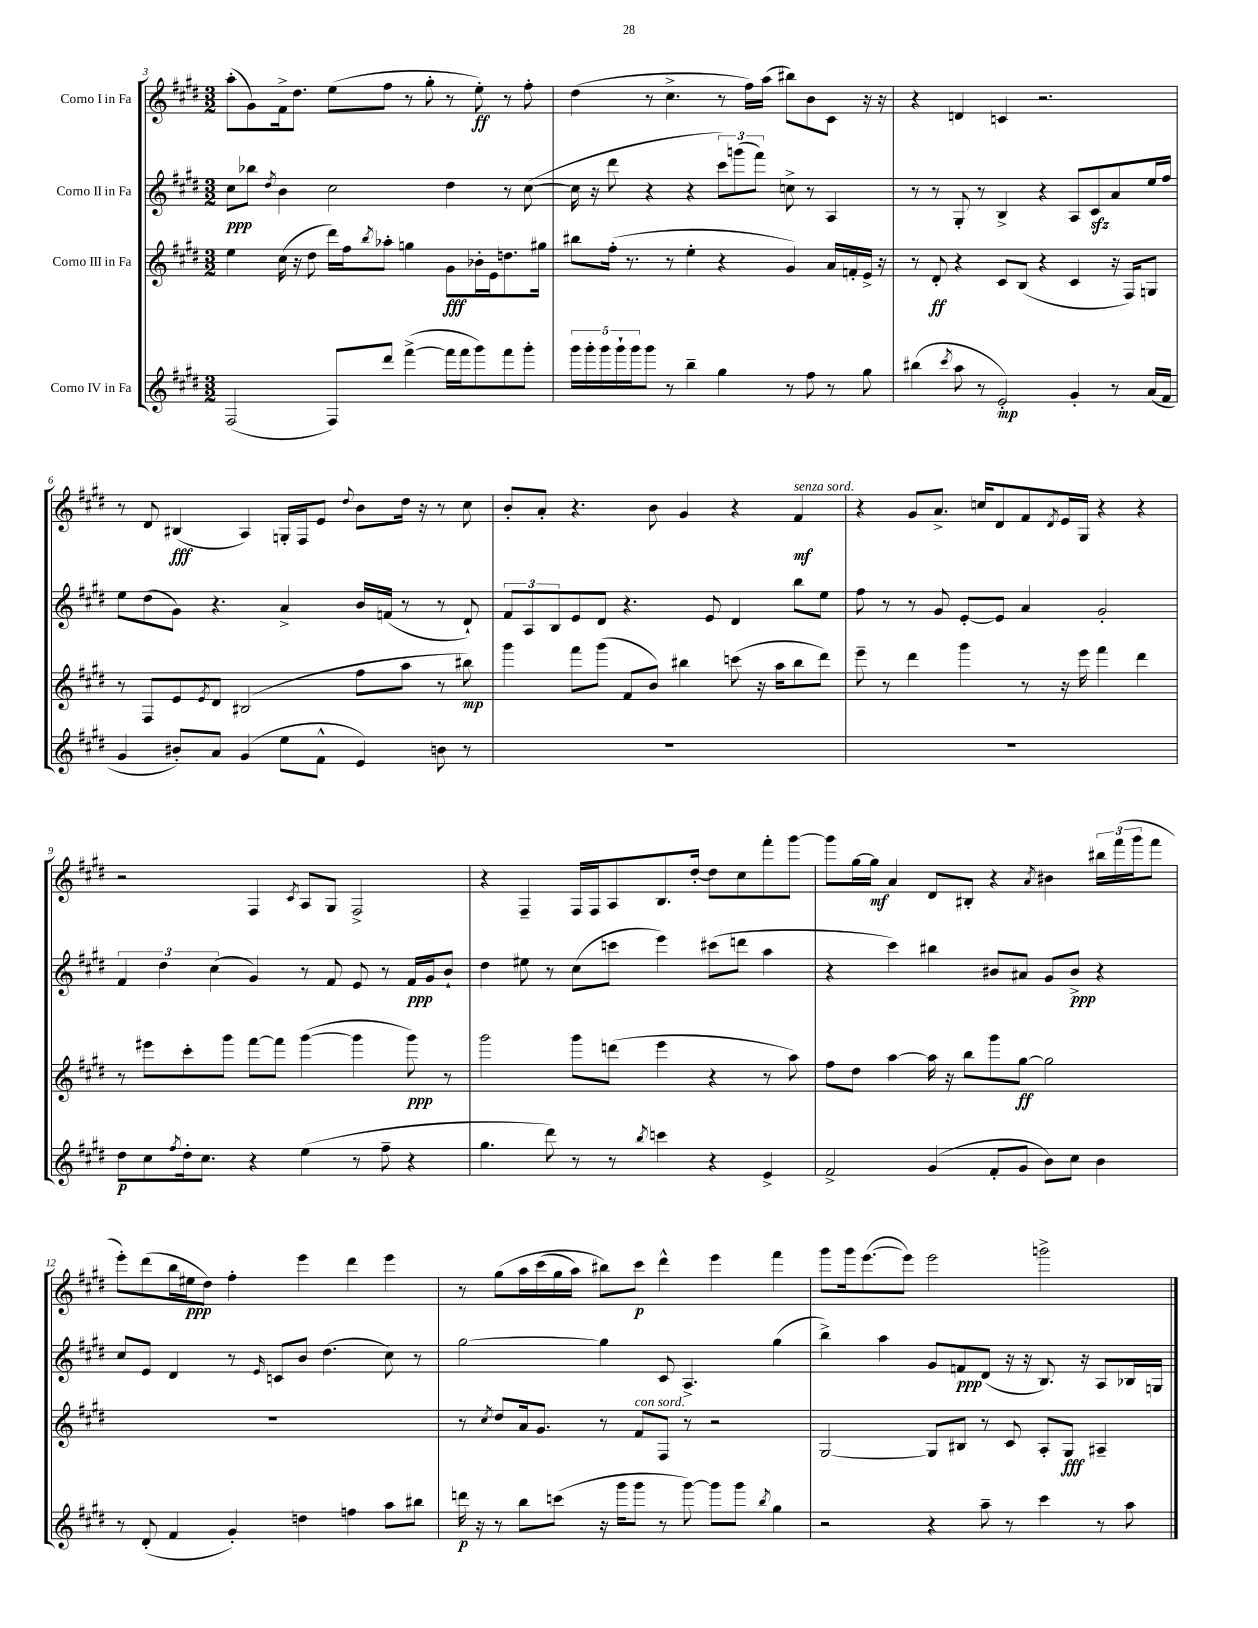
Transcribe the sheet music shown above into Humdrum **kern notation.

**kern	**kern	**kern	**kern
*staff4	*staff3	*staff2	*staff1
*clefG2	*clefG2	*clefG2	*clefG2
*k[f#c#g#d#]	*k[f#c#g#d#]	*k[f#c#g#d#]	*k[f#c#g#d#]
*M3/2	*M3/2	*M3/2	*M3/2
(2F#/	4ee\	8cc#\L	(8aa'\L
.	.	8bb-\J	8g#\)
.	.	8qdd#/	.
.	(16cc#\	4b\	16f#^\k
.	16r	.	8.dd#\J
.	8dd#\	.	.
8F#/L)	16ddd#\LL)	2cc#\	(8ee\L
.	16ff#\J	.	.
.	8qbb/	.	.
8ddd#/J	8aa-'\J	.	8ff#\J
([4fff#^\	4gg\	.	8r
.	.	.	8gg#'\
16fff#\]LL	8g#\L	4dd#\	8r
16fff#\J	.	.	.
8ggg#\)	16b-'\L	.	8ee'\)
.	16e\J	.	.
8fff#\	8.dd\	8r	8r
8ggg#'\J	.	([8cc#\	8ff#'\
.	16gg#\Jk	.	.
=	=	=	=
20ggg#\LL	8bb#\L	16cc#\]	(4dd#\
20ggg#'\	.	.	.
.	.	16r	.
20ggg#\	.	.	.
.	(16ff#'\Jk	8ddd#\	.
20ggg#`\	.	.	.
.	8.r	.	.
20ggg#\J	.	.	.
8ggg#\J	.	4r	8r
8r	8r	.	4.cc#^\
4bb~\	4ee'\	4r	.
4gg#\	4r	12ccc#\L)	8r
.	.	(12ggg\	.
.	.	.	16ff#\LL)
.	.	12fff#\J)	.
.	.	.	(16aa\JJ
8r	4g#/)	8cc^\	8bb#\L)
8ff#\	.	8r	8b\
8r	16a/LL	4A/	8c#\J
.	16f'/	.	.
8gg#\	16e^/JJ	.	16r
.	16r	.	16r
=	=	=	=
(4bb#\	8r	8r	4r
.	8d#'/	8r	.
8qccc#/	.	.	.
8aa\	4r	8G#'/	4d/
8r	.	8r	.
2e'/)	8c#/L	4B^/	4c/
.	(8B/J	.	.
.	4r	4r	2.r
4g#'/	4c#/	8A/L	.
.	.	8c#/	.
8r	16r	8a/	.
.	16F#/LK)	.	.
(16a/LL	8G/J	16ee/L	.
16f#/JJ	.	16ff#/JJ	.
=	=	=	=
4g#/	8r	8ee\L	8r
.	8F#/L	(8dd#\	8d#/
8b#'/L)	8e/	8g#\J)	(4B#/
.	8qe/	.	.
8a/J	8d#/J	4.r	.
(4g#/	(2B#/	.	4A/)
8ee\L	.	4a^/	16G'/LL
.	.	.	16F#/J
8f#^^\J	.	.	8e/J
.	.	.	8qqdd#/
4e/)	8ff#\L	16b/LL	8b\L
.	.	(16f/JJ	.
.	8aa\J	8r	16dd#\Jk
.	.	.	16r
8b\	8r	8r	8r
8r	8bb#\)	8d#`/)	8cc#\
=	=	=	=
1.r	4ggg#\	12f#/L	8b'/L
.	.	12A/	.
.	.	.	8a'/J
.	.	12B/	.
.	8fff#\L	8e/	4.r
.	(8ggg#\J	8d#/J	.
.	8f#/L	4.r	.
.	8b/J)	.	8b\
.	4bb#\	.	4g#/
.	.	8e/	.
.	(8ccc\	4d#/	4r
.	16r	.	.
.	16aa\LK	.	.
.	8bb#\	8bb\L	4f#/
.	8ddd#\J)	8ee\J	.
=	=	=	=
1.r	8eee~\	8ff#\	4r
.	8r	8r	.
.	4ddd#\	8r	8g#/L
.	.	8g#/	8.a^/J
.	4ggg#\	[8e'/L	.
.	.	.	16cc/LK
.	.	8e/]J	8d#/
.	8r	4a/	8f#/
.	.	.	8qd#/
.	16r	.	16e/L
.	16eee\	.	16G#/JJ
.	4fff#\	2g#'/	4r
.	4ddd#\	.	4r
=	=	=	=
8dd#\L	8r	6f#/	2r
8cc#\	8eee#\L	.	.
.	.	6dd#\	.
8qff#/	.	.	.
16dd#'\k	8ccc#'\	.	.
8.cc#\J	.	.	.
.	.	(6cc#\	.
.	8ggg#\J	.	.
4r	[8fff#\L	4g#/)	4F#/
.	8fff#\]J	.	.
.	.	.	8qc#/
(4ee\	([4ggg#\	8r	8A/L
.	.	8f#/	8G#/J
8r	4ggg#\]	8e/	2F#^/
8ff#~\	.	8r	.
4r	8ggg#\)	16f#/LL	.
.	.	16g#/J	.
.	8r	8b`/J	.
=	=	=	=
4.gg#\	2ggg#\	4dd#\	4r
.	.	8ee#\	4F#~/
8ddd#\)	.	8r	.
8r	8ggg#\L	(8cc#\L	16F#/LL
.	.	.	16F#/J
8r	(8ddd\J	8ccc\J	8A/
8qbb/	.	.	.
4ccc\	4eee\	4eee\)	8.B/
.	.	.	[16dd#'/Jk
4r	4r	(8ccc#\L	8dd#\]L
.	.	8ddd\J	8cc#\
4e^/	8r	4aa\	8fff#'\
.	8aa\)	.	[8ggg#\J
=	=	=	=
2f#^/	8ff#\L	4r	8ggg#\]L
.	8dd#\J	.	[16gg#\L
.	.	.	16gg#\]JJ
.	[4aa\	4ccc#\)	4a/
(4g#/	16aa\]	4bb#\	8d#/L
.	16r	.	.
.	8bb\L	.	8B#'/J
8f#'/L	8ggg#\	8b#/L	4r
8g#/J	[8gg#\J	8a#/J	.
.	.	.	8qa/
8b\L)	2gg#\]	8g#/L	4b#\
8cc#\J	.	8b#^/J	.
4b\	.	4r	24bb#\LL
.	.	.	(24fff#\
.	.	.	24ggg#\J
.	.	.	8fff#\J
=	=	=	=
8r	1.r	8cc#/L	8eee'\L)
(8d#'/	.	8e/J	(8ddd#\
4f#/	.	4d#/	16bb\L
.	.	.	16ee#\J
.	.	.	8dd#\J)
4g#'/)	.	8r	4ff#'\
.	.	16qqe/	.
.	.	8c/L	.
4dd\	.	8b/J	4eee\
.	.	(4.dd#\	.
4ff\	.	.	4ddd#\
8aa\L	.	8cc#\)	4eee\
8bb#\J	.	8r	.
=	=	=	=
16ddd\	8r	[2gg#\	8r
16r	.	.	.
.	8qcc#/	.	.
8r	8dd#/L	.	&(8gg#\L
8bb\L	16a/k	.	16aa\L
.	8.g#/J	.	(16ccc#\
(8ccc\J	.	.	16gg#\
.	.	.	16aa\JJ)
16r	8r	4gg#\]	8bb#\L&)
16ggg#\LK	.	.	.
8ggg#\J	8f#/L	.	8ccc#\J
8r	8F#/J	8c#/	4ddd#^^\
[8ggg#\)	8r	4.A^/	.
8ggg#\]L	2r	.	4eee\
8ggg#\J	.	.	.
8qbb/	.	.	.
4gg#\	.	(4gg#\	4fff#\
=	=	=	=
2r	[2G#/	4bb^\)	8ggg#\L
.	.	.	16ggg#\k
.	.	.	([8.eee\
.	.	4aa\	.
.	.	.	8eee\]J)
4r	8G#/]L	8g#/L	2eee\
.	8B#/J	8f/	.
8aa~\	8r	(8d#/J	.
8r	8c#/	16r	.
.	.	16r	.
4ccc#\	8A'/L	8.B/)	2ggg^\
.	8G#/J	.	.
.	.	16r	.
8r	4A#~/	8A/L	.
8aa\	.	16B-/L	.
.	.	16G/JJ	.
==	==	==	==
*-	*-	*-	*-
